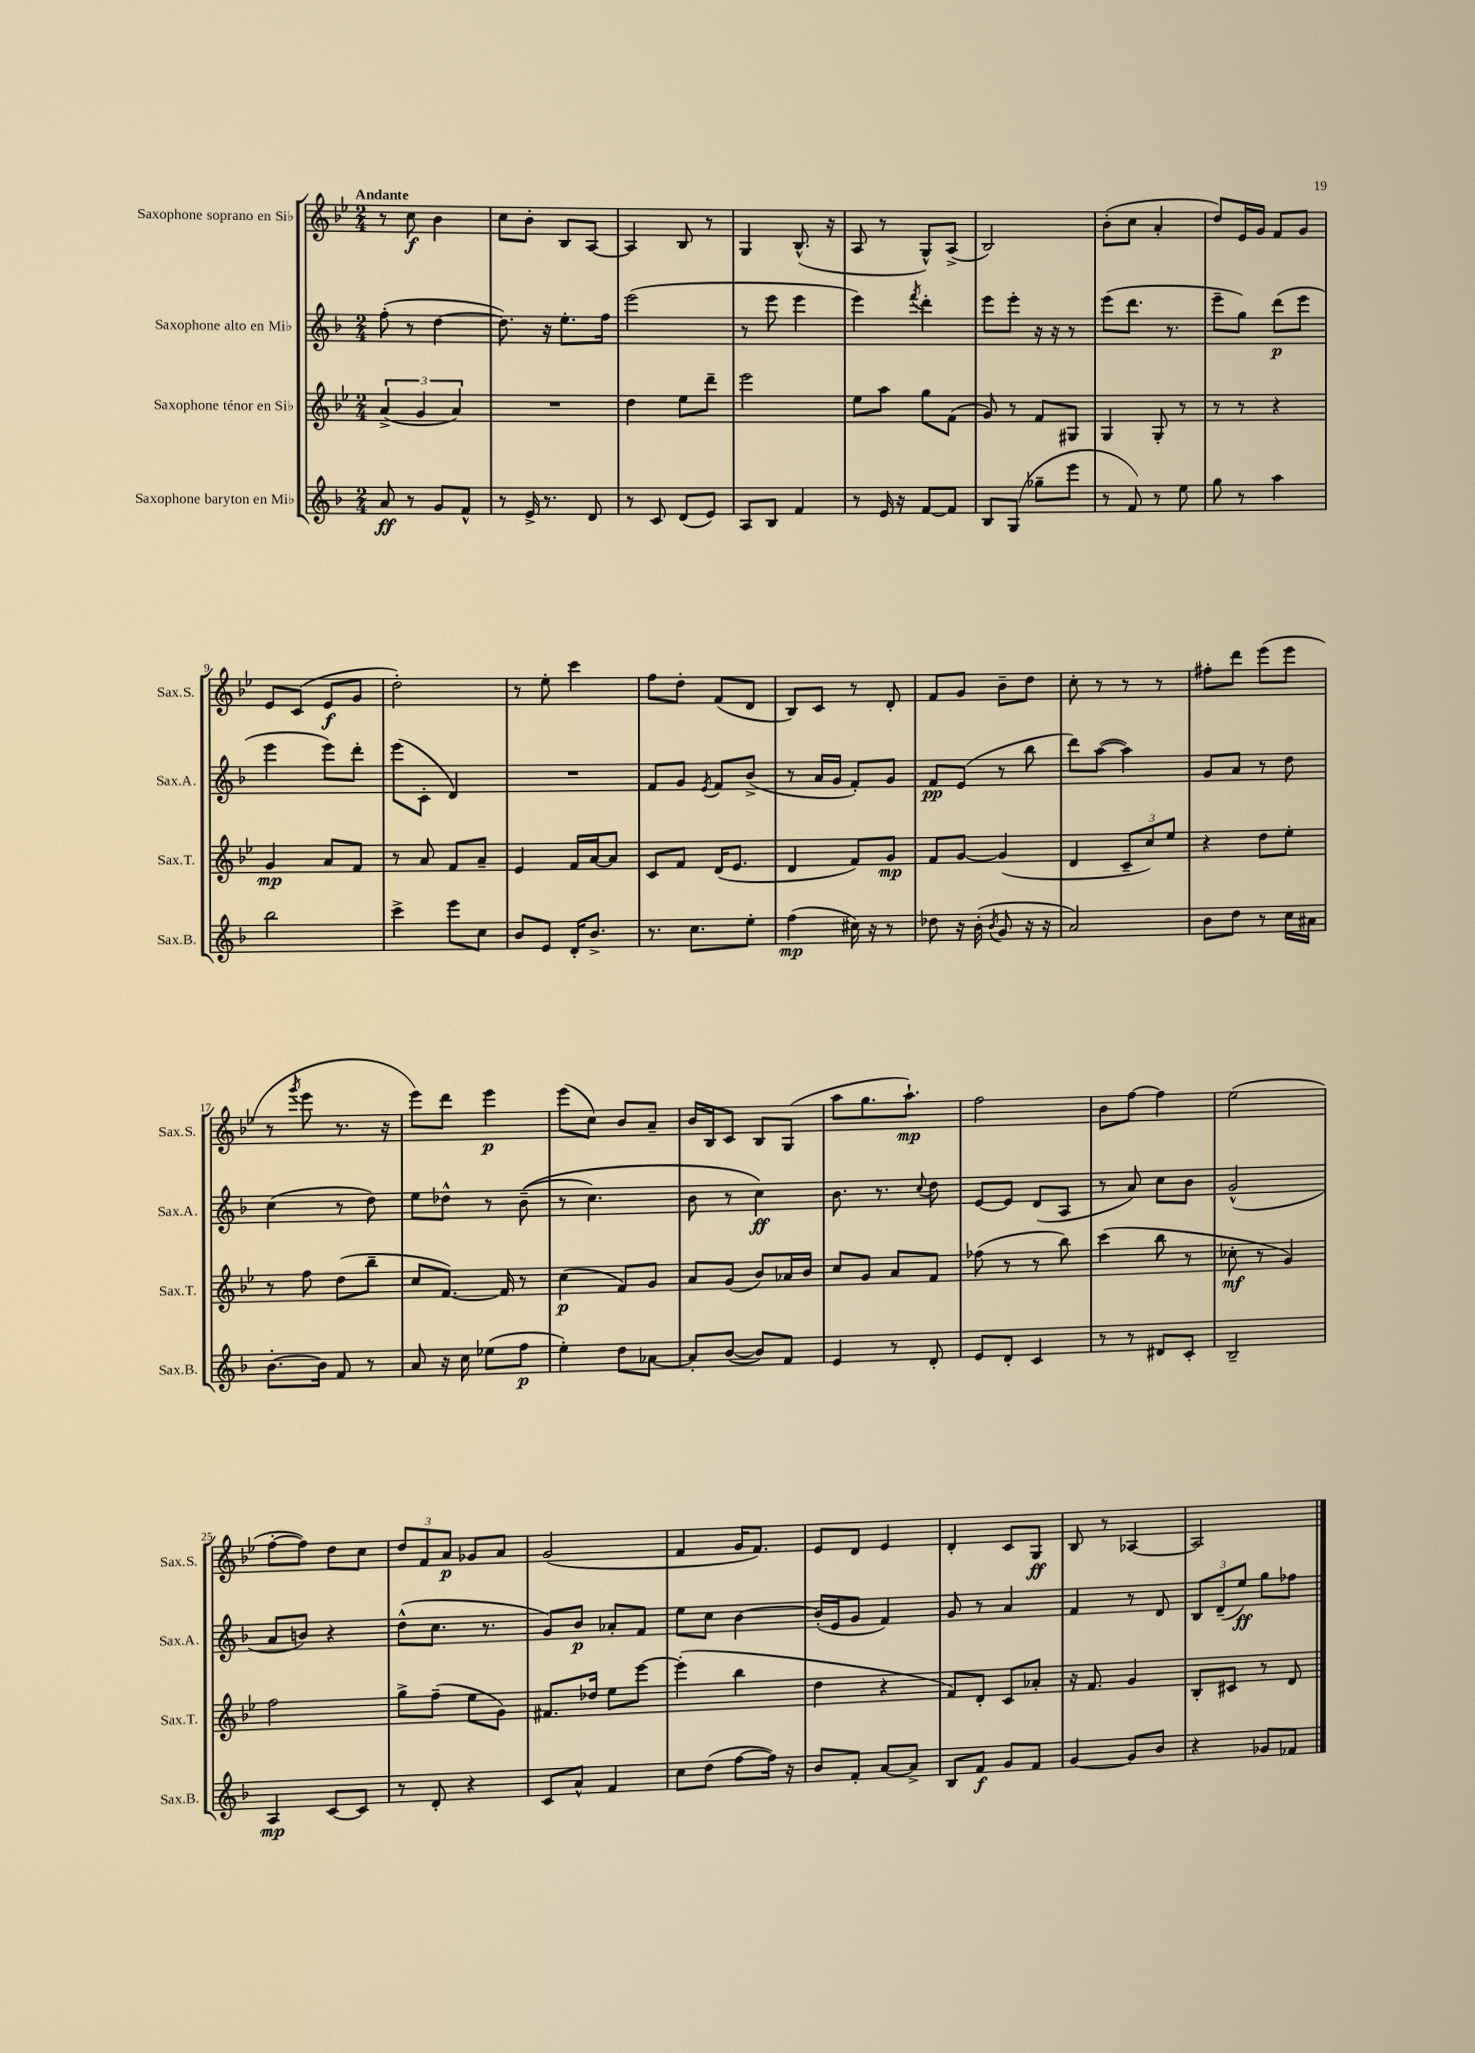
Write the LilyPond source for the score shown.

<<
\new StaffGroup <<
\new Staff = "s0" \with { instrumentName = "Saxophone soprano en Sib" shortInstrumentName = "Sax.S." } {
    \clef treble \key bes \major \numericTimeSignature \time 2/4 \tempo "Andante"
    r8 c''8\f bes'4 |
    c''8 bes'8-. bes8 a8~ |
    a4 bes8 r8 |
    g4 bes8.-^( r16 |
    a8 r8 g8-^) a8->( |
    bes2) |
    bes'8-.( c''8 a'4-. |
    d''8) ees'16 g'16 f'8 g'8 |
    ees'8 c'8( ees'8\f g'8 |
    d''2-.) |
    r8 ees''8-. c'''4 |
    f''8 d''8-. f'8( d'8 |
    bes8) c'8 r8 d'8-. |
    f'8 g'8 bes'8-- d''8 |
    c''8-. r8 r8 r8 |
    fis''8-. d'''8 ees'''8( ees'''8 |
    r8 \acciaccatura { g'''8 } ees'''8 r8. r16 |
    ees'''8) d'''8 ees'''4\p |
    ees'''8( c''8) bes'8 a'8-- |
    bes'16 bes16 c'8 bes8 g8( |
    a''8 g''8. a''8.-!\mp) |
    f''2 |
    bes'8 f''8~ f''4 |
    ees''2( |
    f''8~-. f''8) d''8 c''8 |
    \tuplet 3/2 { d''8 f'8 a'8\p } ges'8 a'8 |
    g'2( |
    f'4 g'16 f'8.) |
    ees'8 d'8 ees'4 |
    d'4-. c'8 g8\ff |
    bes8 r8 aes4~ |
    aes2 \bar "|." |
}
\new Staff = "s1" \with { instrumentName = "Saxophone alto en Mib" shortInstrumentName = "Sax.A." } {
    \clef treble \key f \major \numericTimeSignature \time 2/4
    f''8-.( r8 d''4~ |
    d''8.) r16 e''8.-. f''16 |
    e'''2( |
    r8 e'''8 e'''4 |
    e'''4) \acciaccatura { f'''8 } d'''4-. |
    e'''8 e'''8-. r16 r16 r8 |
    e'''8( d'''8. r8. |
    e'''8-- g''8) d'''8\p( e'''8 |
    e'''4 e'''8) d'''8-. |
    e'''8( c'8-. d'4) |
    R2 |
    f'8 g'8 \acciaccatura { e'8 } f'8 bes'8->( |
    r8 a'16 g'16 f'8-.) g'8 |
    f'8\pp e'8( r8 bes''8 |
    d'''8) a''8~( a''4) |
    g'8 a'8 r8 d''8 |
    c''4( r8 d''8) |
    e''8 des''8-^ r8 bes'8--(\( |
    r8 c''4.) |
    bes'8 r8 c''4\ff\) |
    bes'8. r8. \appoggiatura { c''8 } d''8 |
    e'8~ e'8 d'8( a8 |
    r8 a'8) c''8 bes'8 |
    g'2-^( |
    a'8 b'8) r4 |
    d''8-^( c''8. r8. |
    g'8) bes'8\p aes'8-. f'8 |
    e''8 c''8 bes'4~ |
    bes'16-.( e'16 g'8 f'4) |
    g'8 r8 a'4 |
    f'4 r8 d'8 |
    \tuplet 3/2 { bes8 d'8--( e''8\ff) } g''8 fes''8 \bar "|." |
}
\new Staff = "s2" \with { instrumentName = "Saxophone ténor en Sib" shortInstrumentName = "Sax.T." } {
    \clef treble \key bes \major \numericTimeSignature \time 2/4
    \tuplet 3/2 { a'4->( g'4 a'4) } |
    R2 |
    d''4 ees''8 d'''8-- |
    ees'''2 |
    ees''8 a''8 g''8 f'8( |
    g'8) r8 f'8 gis8 |
    g4 g8-. r8 |
    r8 r8 r4 |
    g'4\mp a'8 f'8 |
    r8 a'8 f'8 a'8-- |
    ees'4 f'16 a'16~ a'8 |
    c'8 f'8 d'16( ees'8. |
    d'4 f'8) g'8\mp |
    f'8 g'8~ g'4( |
    d'4 \tuplet 3/2 { c'8-- c''8) ees''8 } |
    r4 d''8 ees''8-. |
    r8 f''8 d''8( bes''8-- |
    c''8 f'8.~) f'16 r8 |
    c''4\p( f'8) g'8 |
    a'8 g'8( bes'8) aes'16 bes'16 |
    c''8 g'8 a'8 f'8 |
    fes''8( r8 r8 bes''8) |
    c'''4( bes''8 r8 |
    ces''8-.\mf r8 g'4) |
    f''2 |
    g''8-> f''8--( ees''8 g'8) |
    fis'8. des''16 ees''8 ees'''8~ |
    ees'''4-.( bes''4 |
    d''4 r4 |
    f'8) d'8-. c'8 aes'8-. |
    r16 f'8. g'4 |
    bes8-. cis'8 r8 d'8 \bar "|." |
}
\new Staff = "s3" \with { instrumentName = "Saxophone baryton en Mib" shortInstrumentName = "Sax.B." } {
    \clef treble \key f \major \numericTimeSignature \time 2/4
    a'8\ff r8 g'8 f'8-^ |
    r8 e'16-> r8. d'8 |
    r8 c'8 d'8( e'8) |
    a8 bes8 f'4 |
    r8 e'16 r16 f'8~ f'8 |
    bes8 g8( ges''8-- e'''8 |
    r8 f'8) r8 e''8 |
    g''8 r8 a''4 |
    bes''2 |
    c'''4-> e'''8 c''8 |
    bes'8 e'8 d'16-. bes'8.-> |
    r8. c''8. e''8-. |
    f''4\mp( cis''16) r16 r8 |
    des''8 r16 bes'16-.( \acciaccatura { bes'8 } g'8 r16 r16 |
    a'2) |
    bes'8 d''8 r8 c''16 ais'16 |
    bes'8.~-. bes'16 f'8 r8 |
    a'8 r16 c''16 ees''8( f''8\p |
    e''4-.) d''8 aes'8~ |
    aes'8-. bes'8~( bes'8) f'8 |
    e'4 r8 d'8-. |
    e'8 d'8-. c'4 |
    r8 r8 dis'8 c'8-. |
    bes2-- |
    a4\mp c'8~ c'8 |
    r8 d'8-. r4 |
    c'8 a'8-^ f'4 |
    c''8 d''8( f''8~ f''16) r16 |
    bes'8 f'8-. a'8~ a'8-> |
    bes8 f'8\f g'8 f'8 |
    g'4~ g'8 bes'8 |
    r4 ges'8 fes'8 \bar "|." |
}
>>
>>
